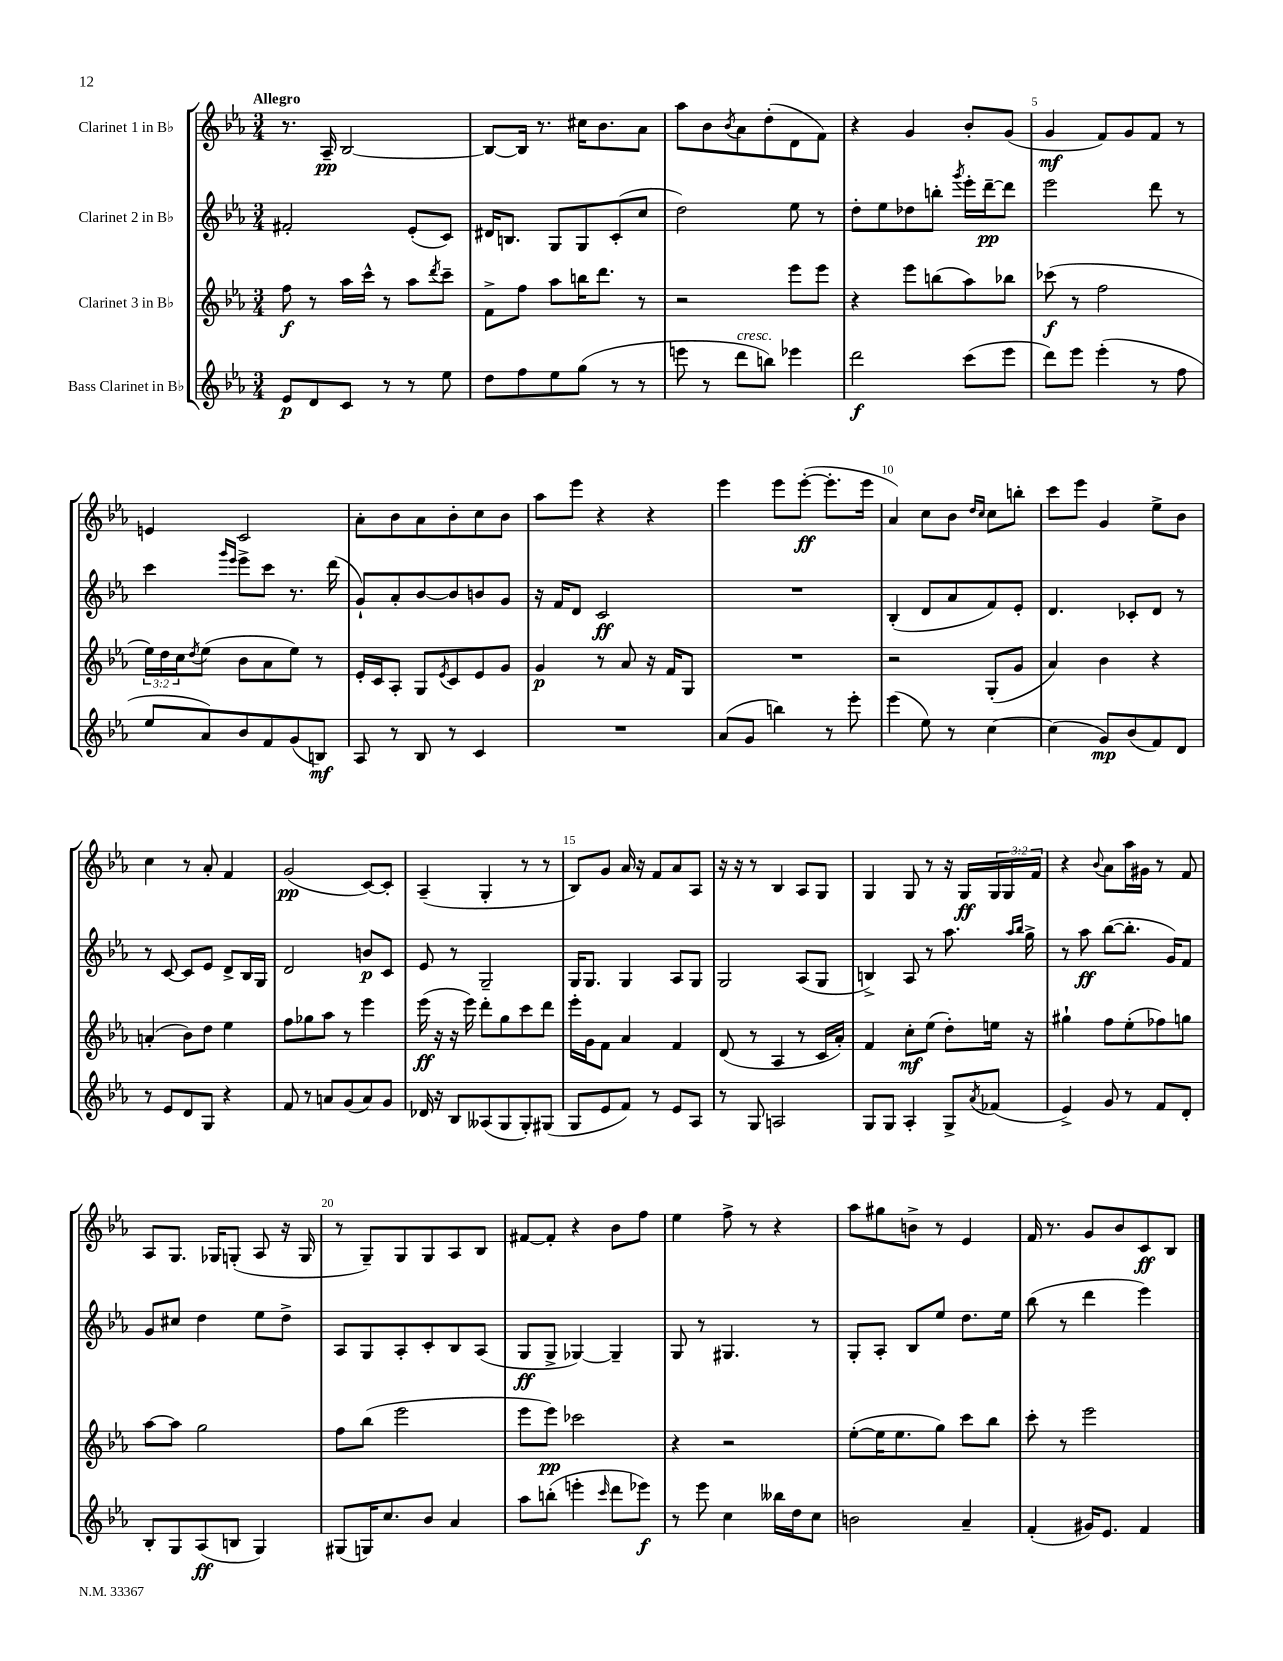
<<
\new StaffGroup <<
\new Staff = "s0" \with { instrumentName = "Clarinet 1 in Bb" } {
    \clef treble \key ees \major \numericTimeSignature \time 3/4 \override Staff.TupletNumber.text = #tuplet-number::calc-fraction-text \tempo "Allegro"
    r8. aes16--\pp bes2~ |
    bes8~ bes16 r8. cis''16 bes'8. aes'8 |
    aes''8 bes'8 \acciaccatura { bes'8 } aes'8 d''8-.( d'8 f'8) |
    r4 g'4 bes'8-. g'8( |
    g'4\mf f'8) g'8 f'8 r8 |
    e'4 c'2 |
    aes'8-. bes'8 aes'8 bes'8-. c''8 bes'8 |
    aes''8 ees'''8 r4 r4 |
    ees'''4 ees'''8 ees'''8~-.\ff( ees'''8.-. ees'''16 |
    aes'4) c''8 bes'8 \grace { d''16 c''16 } c''8 b''8-. |
    c'''8 ees'''8 g'4 ees''8-> bes'8 |
    c''4 r8 aes'8-. f'4 |
    g'2\pp( c'8~) c'8-. |
    aes4--( g4-. r8 r8 |
    bes8) g'8 aes'16 r16 f'8 aes'8 aes8 |
    r16 r16 r8 bes4 aes8 g8 |
    g4 g8 r8 r16 g16\ff \tuplet 3/2 { g16 g16 f'16 } |
    r4 \appoggiatura { bes'8 } aes'8 aes''16 gis'16 r8 f'8 |
    aes8 g8. ges16 g8-.( aes8 r16 g16 |
    r8 g8--) g8 g8 aes8 bes8 |
    fis'8~ fis'8-. r4 bes'8 f''8 |
    ees''4 f''8-> r8 r4 |
    aes''8 gis''8 b'8-> r8 ees'4 |
    f'16 r8. g'8 bes'8 c'8\ff bes8 \bar "|." |
}
\new Staff = "s1" \with { instrumentName = "Clarinet 2 in Bb" } {
    \clef treble \key ees \major \numericTimeSignature \time 3/4
    fis'2-. ees'8-.( c'8) |
    dis'16 b8. g8 g8 c'8-.( c''8 |
    d''2) ees''8 r8 |
    d''8-. ees''8 des''8 b''8-. \acciaccatura { g'''8 } ees'''16-. d'''16~--\pp d'''8 |
    ees'''2 d'''8 r8 |
    c'''4 \grace { g'''16 ees'''16 } ees'''8-> c'''8 r8. d'''16( |
    g'8-!) aes'8-. bes'8~ bes'8 b'8 g'8 |
    r16 f'16 d'8 c'2\ff |
    R2. |
    bes4-.( d'8 aes'8 f'8) ees'8-. |
    d'4. ces'8-. d'8 r8 |
    r8 c'8~ c'8 ees'8 d'8-> bes16 g16 |
    d'2 b'8\p c'8 |
    ees'8 r8 g2-- |
    g16 g8. g4 aes8 g8 |
    g2 aes8( g8 |
    b4->) aes8 r8 aes''8. \grace { aes''16 bes''16 } g''16-> |
    r8 aes''8\ff bes''8~( bes''8.-. g'16) f'8 |
    g'8 cis''8 d''4 ees''8 d''8-> |
    aes8 g8 aes8-. c'8-. bes8 aes8( |
    g8\ff g8-> ges4~) ges4-- |
    g8 r8 gis4. r8 |
    g8-. aes8-. bes8 ees''8 d''8. ees''16 |
    bes''8( r8 d'''4 ees'''4) \bar "|." |
}
\new Staff = "s2" \with { instrumentName = "Clarinet 3 in Bb" } {
    \clef treble \key ees \major \numericTimeSignature \time 3/4 \override Staff.TupletNumber.text = #tuplet-number::calc-fraction-text
    f''8\f r8 aes''16 c'''16-^ r8 aes''8 \acciaccatura { d'''8 } c'''8-- |
    f'8-> f''8 aes''8 b''16 d'''8. r8 |
    r2 ees'''8 ees'''8 |
    r4 ees'''8 b''8( aes''8) bes''8 |
    ces'''8\f( r8 f''2 |
    \tuplet 3/2 { ees''16) d''16 c''16 } \acciaccatura { d''8 } ees''8( bes'8 aes'8 ees''8) r8 |
    ees'16-. c'16 aes8-. g8 \acciaccatura { ees'8 } c'8 ees'8 g'8 |
    g'4\p r8 aes'8 r16 f'16 g8 |
    R2. |
    r2 g8-.( g'8 |
    aes'4) bes'4 r4 |
    a'4-.( bes'8) d''8 ees''4 |
    f''8 ges''8 aes''8 r8 ees'''4 |
    ees'''16\ff( r16 r16 ees'''16) d'''8-. g''8 c'''8 d'''8 |
    ees'''16-. g'16 f'8 aes'4 f'4 |
    d'8( r8 aes4 r8 c'16 aes'16-.) |
    f'4 c''8-.\mf ees''8( d''8-.) e''16 r16 |
    gis''4-! f''8 ees''8-.( fes''8) g''8 |
    aes''8~ aes''8 g''2 |
    f''8 bes''8( ees'''2 |
    ees'''8 ees'''8\pp) ces'''2 |
    r4 r2 |
    ees''8~-.( ees''16 ees''8. g''8) c'''8 bes''8 |
    c'''8-. r8 ees'''2 \bar "|." |
}
\new Staff = "s3" \with { instrumentName = "Bass Clarinet in Bb" } {
    \clef treble \key ees \major \numericTimeSignature \time 3/4
    ees'8\p d'8 c'8 r8 r8 ees''8 |
    d''8 f''8 ees''8 g''8( r8 r8 |
    e'''8 r8 d'''8^\markup { \italic "cresc." } b''8) ees'''4 |
    d'''2\f c'''8( ees'''8 |
    d'''8) ees'''8 ees'''4-.( r8 f''8 |
    ees''8 aes'8) bes'8 f'8 g'8( b8\mf) |
    aes8 r8 bes8 r8 c'4 |
    R2. |
    aes'8( g'8 b''4) r8 ees'''8-. |
    ees'''4( ees''8) r8 c''4~ |
    c''4( g'8\mp) bes'8( f'8) d'8 |
    r8 ees'8 d'8 g8 r4 |
    f'8 r8 a'8 g'8( a'8) g'8 |
    des'16 r16 bes8 aeses8( g8 g8-.) gis8( |
    g8 ees'8 f'8) r8 ees'8 aes8 |
    r8 g8 a2 |
    g8 g8 aes4-. g8-> \acciaccatura { aes'8 } fes'8( |
    ees'4->) g'8 r8 f'8 d'8-. |
    bes8-. g8 aes8\ff( b8 g4) |
    gis8( g16) c''8. bes'8 aes'4 |
    aes''8 b''8-.( e'''4-. \grace { c'''16 } d'''8 ees'''8\f) |
    r8 ees'''8 c''4 beses''16 d''16 c''8 |
    b'2 aes'4-- |
    f'4-.( gis'16) ees'8. f'4 \bar "|." |
}
>>
>>
\layout { \context { \Score \override BarNumber.break-visibility = ##(#f #t #t) barNumberVisibility = #(every-nth-bar-number-visible 5) } }
